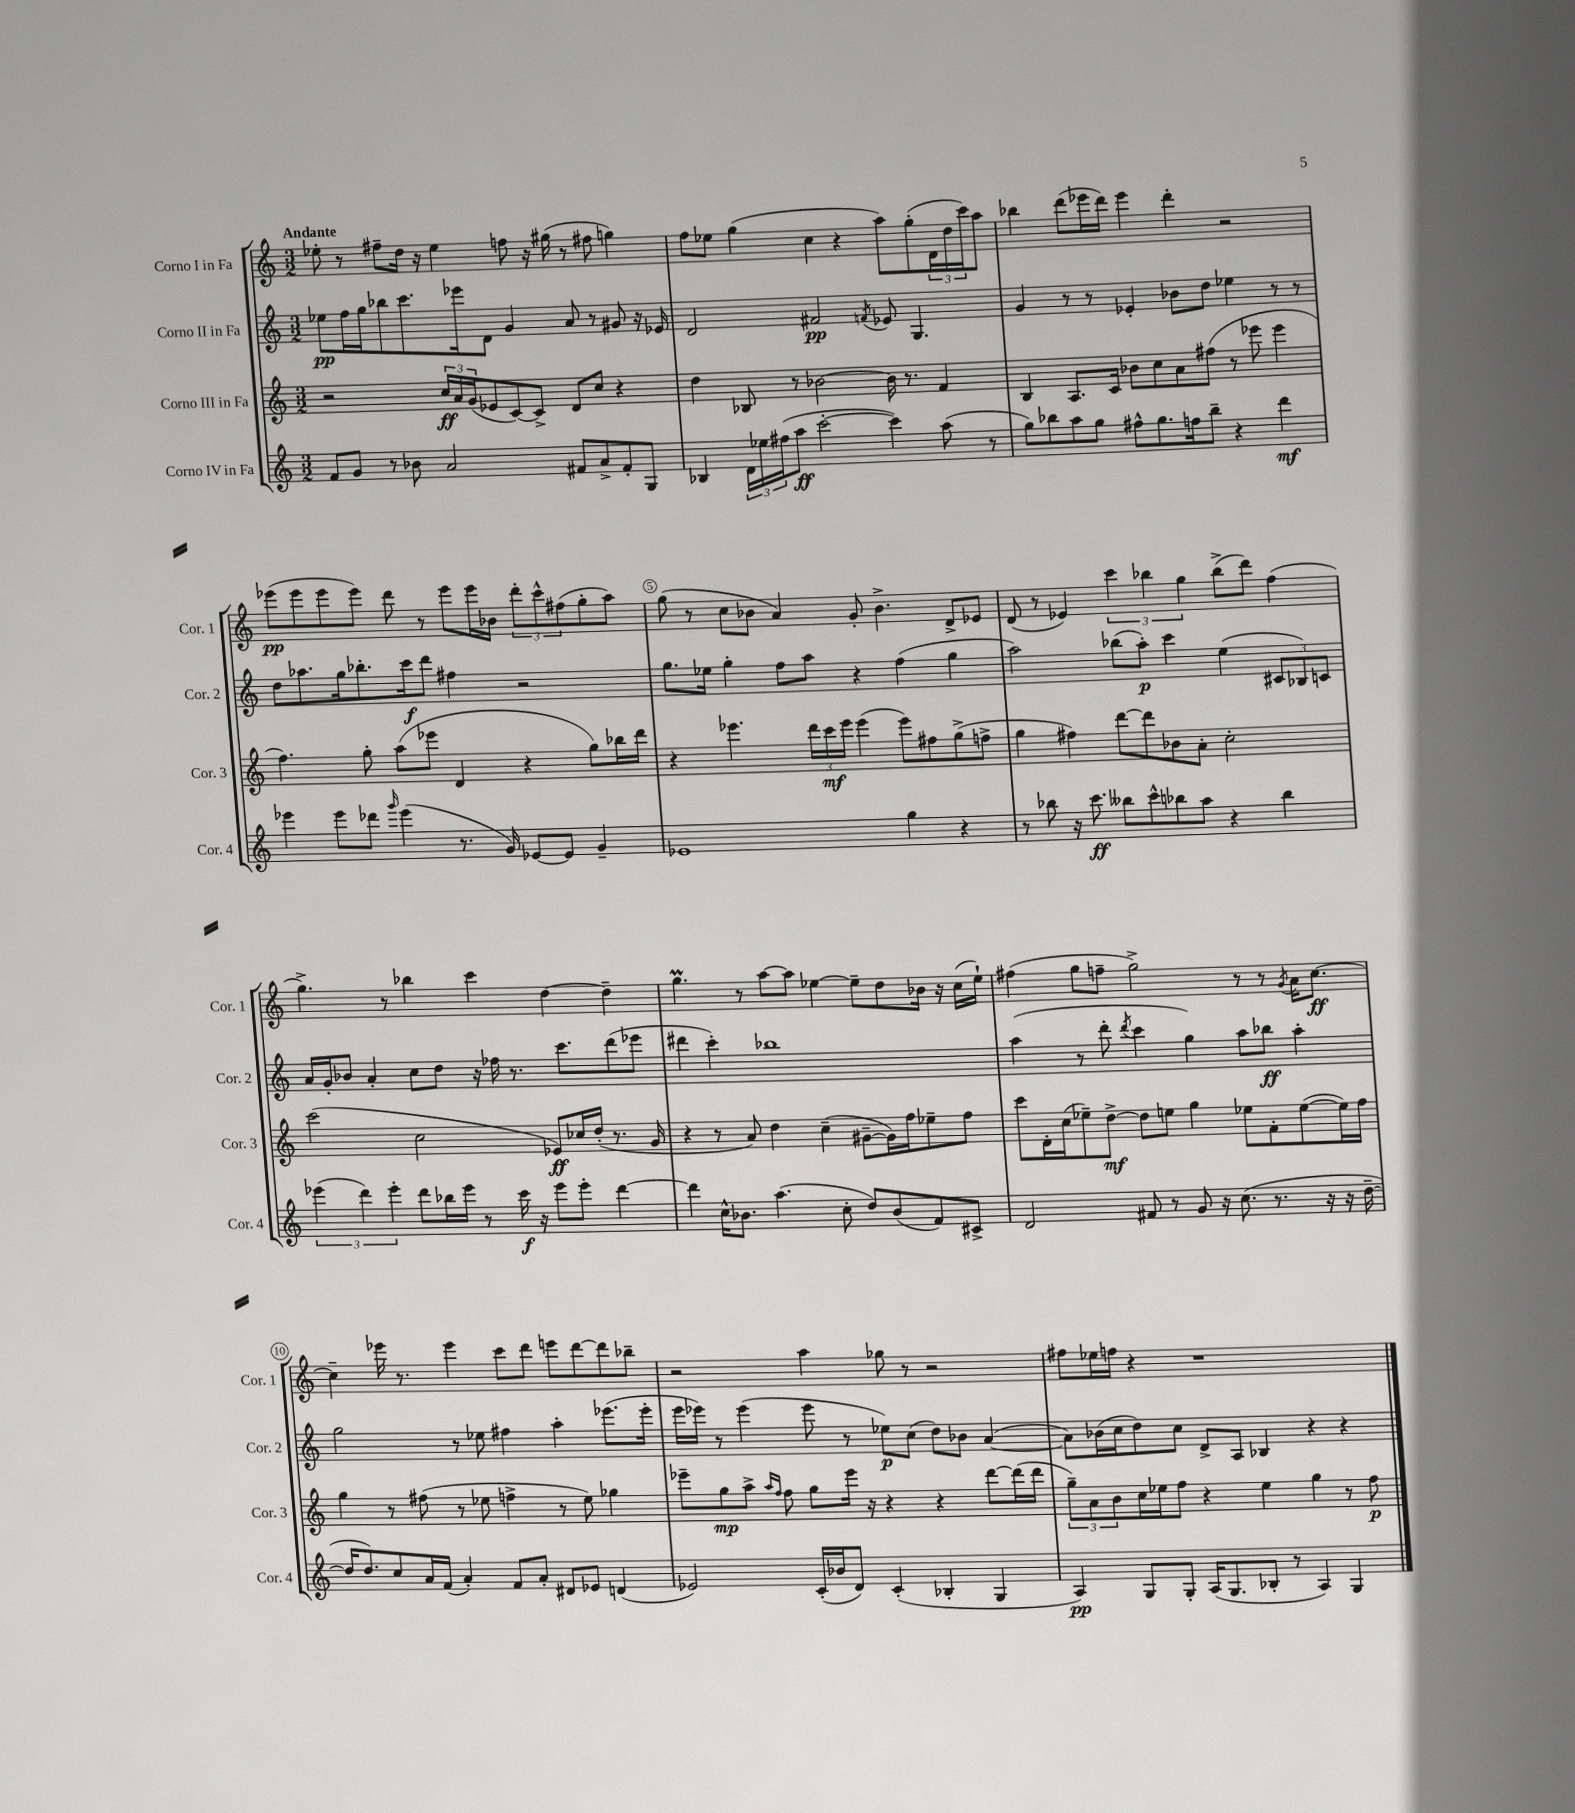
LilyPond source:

<<
\new StaffGroup <<
\new Staff = "s0" \with { instrumentName = "Corno I in Fa" shortInstrumentName = "Cor. 1" } {
    \clef treble \key c \major \numericTimeSignature \time 3/2 \tempo "Andante"
    ees''8-. r8 fis''8-- d''16 r16 ees''4 f''8 r16 gis''16( r8 fis''8 g''4) |
    f''8 ees''8 g''4( c''4 r4 a''8) g''8-.( \tuplet 3/2 { d'16 d''16 c'''16) } a''8 |
    bes''4 d'''8( ees'''16 d'''16) ees'''4 d'''4-. r2 |
    ees'''8\pp( ees'''8 ees'''8 ees'''8) d'''8 r8 ees'''8 ees'''16 bes'16 \tuplet 3/2 { d'''8-. c'''8-^ fis''8( } g''8-. a''8) |
    g''8( r8 c''8 bes'8 a'4) g'8-. bes'4.-> d'8-> ees'8 |
    d'8( r8 ees'4) \tuplet 3/2 { c'''4 bes''4 g''4 } bes''8->( d'''8) f''4( |
    g''4.->) r8 bes''4 c'''4 d''4~ d''4-- |
    g''4.\prall r8 a''8~ a''8 ees''4~ ees''8-- d''8 bes'16 r16 c''16( ees''16-!) |
    fis''4( g''8 f''8-- g''2->) r8 r8 \acciaccatura { g'8 } a'16 c''8.~\ff |
    c''4-- ees'''16 r8. ees'''4 c'''8 d'''8 e'''8 d'''8~ d'''8 bes''8-- |
    r2 a''4 ges''8 r8 r2 |
    fis''8 ees''16 f''16 r4 r1 \bar "|." |
}
\new Staff = "s1" \with { instrumentName = "Corno II in Fa" shortInstrumentName = "Cor. 2" } {
    \clef treble \key c \major \numericTimeSignature \time 3/2
    ees''8\pp f''16 g''16 bes''8 c'''8. ees'''16 d'8 g'4 a'8 r8 gis'8 r16 ees'16 |
    d'2 fis'2\pp \acciaccatura { f'8 } ees'8 g4. |
    g'4 r8 r8 ees'4-. bes'8 d''8 ees''4 r8 r8 |
    d''8 aes''8. g''16 bes''8.-. c'''16\f d'''8 fis''4 r2 |
    g''8. ees''16 g''4-. f''8 a''8 r4 f''4( g''4 |
    a''2) bes''8( a''8-.\p) c'''4 e''4( \tuplet 3/2 { cis'8 bes8) c'8 } |
    a'16 g'16-. bes'8 a'4-. c''8 d''8 r16 fes''16 r8. c'''8. d'''8( ees'''8 |
    dis'''4 c'''4-.) bes''1 |
    a''4( r8 d'''8-. \acciaccatura { d'''8 } c'''4 g''4) a''8 bes''8\ff a''4-. |
    g''2 r8 ees''8 fis''4 a''4-. ees'''8.( ees'''16-. |
    e'''16 ees'''16) r8 ees'''4( ees'''8 r8 ees''8\p) c''8( d''8) bes'8 a'4~( |
    a'8) bes'16( c''16 d''8) c''8 d'8-> a8 bes4 r4 r4 \bar "|." |
}
\new Staff = "s2" \with { instrumentName = "Corno III in Fa" shortInstrumentName = "Cor. 3" } {
    \clef treble \key c \major \numericTimeSignature \time 3/2
    r2 \tuplet 3/2 { c''16\ff a'16 g'16( } ees'8 c'8~) c'8-> d'8 c''8 r4 |
    d''4 bes8 r8 bes'2~ bes'16 r8. f'4 |
    b4 a8. c'16 bes'8 c''8 a'8 fis''8( r8 ees'''8 ees'''4 |
    f''4.) g''8-. a''8( ees'''8 d'4 r4 g''8) bes''16 d'''16 |
    r4 ees'''4. \tuplet 3/2 { d'''16 c'''16\mf ees'''16 } ees'''4( ees'''8) fis''8 g''8->( f''8-> |
    g''4 fis''4) d'''8~ d'''8 bes'8 a'8-. c''2-. |
    c'''2( c''2 ees'8\ff) ces''16 d''16-.( r8. g'16 |
    r4 r8 a'8) d''4 c''4--( gis'8~-- gis'16) f''16 ees''8-- f''8 |
    c'''8 d'16-. c''16( ees''8--) d''8~->\mf d''8 e''8 g''4 ees''8 f'8-. ees''8~( ees''16) f''16 |
    g''4 r8 fis''8( r8 ees''8 f''4-> r8 ees''8) ges''4 |
    ees'''8-- g''8\mp a''8-> \grace { a''16 f''16 } f''8 g''8 ees'''16 r16 r4 r4 d'''8~ d'''16( d'''16 |
    \tuplet 3/2 { g''8--) a'8 b'8 } c''16 ees''16 f''8 r4 ees''4 g''4 r8 f''8\p \bar "|." |
}
\new Staff = "s3" \with { instrumentName = "Corno IV in Fa" shortInstrumentName = "Cor. 4" } {
    \clef treble \key c \major \numericTimeSignature \time 3/2
    f'8 g'8 r8 bes'8 a'2 fis'8 a'8-> fis'8-. g8 |
    bes4 \tuplet 3/2 { d'16 ees''16 fis''16( } a''8\ff c'''2~-. c'''4) a''8( r8 |
    g''8) bes''8 a''8 g''8 fis''8-^ g''8. f''16 bes''8-- r4 d'''4\mf |
    ees'''4 ees'''8 des'''8 \grace { g'''16 } ees'''4( r8. g'16) ees'8~ ees'8 g'4-- |
    ees'1 g''4 r4 |
    r8 bes''8 r16 c'''8.\ff beses''8 c'''8-^ bes''8 a''8 r4 bes''4 |
    \tuplet 3/2 { ees'''4( d'''4) ees'''4-. } d'''8 bes''16 ees'''16 r8 c'''16\f r16 ees'''8 ees'''8-. d'''4~ |
    d'''4 c''16-^ bes'8. a''4.( c''8-. d''8) bes'8( f'8) cis'8-> |
    d'2 fis'8 r8 g'8 r16 c''8.( r8. r16 r16 d''16~-- |
    d''16 d''8.) c''8 a'16 f'16( a'4-.) f'8 a'8-. dis'8 ees'8 d'4( |
    ees'2) c'16-.( bes'16 d'8) c'4-.( bes4-. g4 |
    a4\pp) g8 g8-. a16( g8. bes8-. r8 a4) g4 \bar "|." |
}
>>
>>
\layout { \context { \Score \override BarNumber.break-visibility = ##(#f #t #t) barNumberVisibility = #(every-nth-bar-number-visible 5) \override BarNumber.stencil = #(make-stencil-circler 0.1 0.3 ly:text-interface::print) } }
